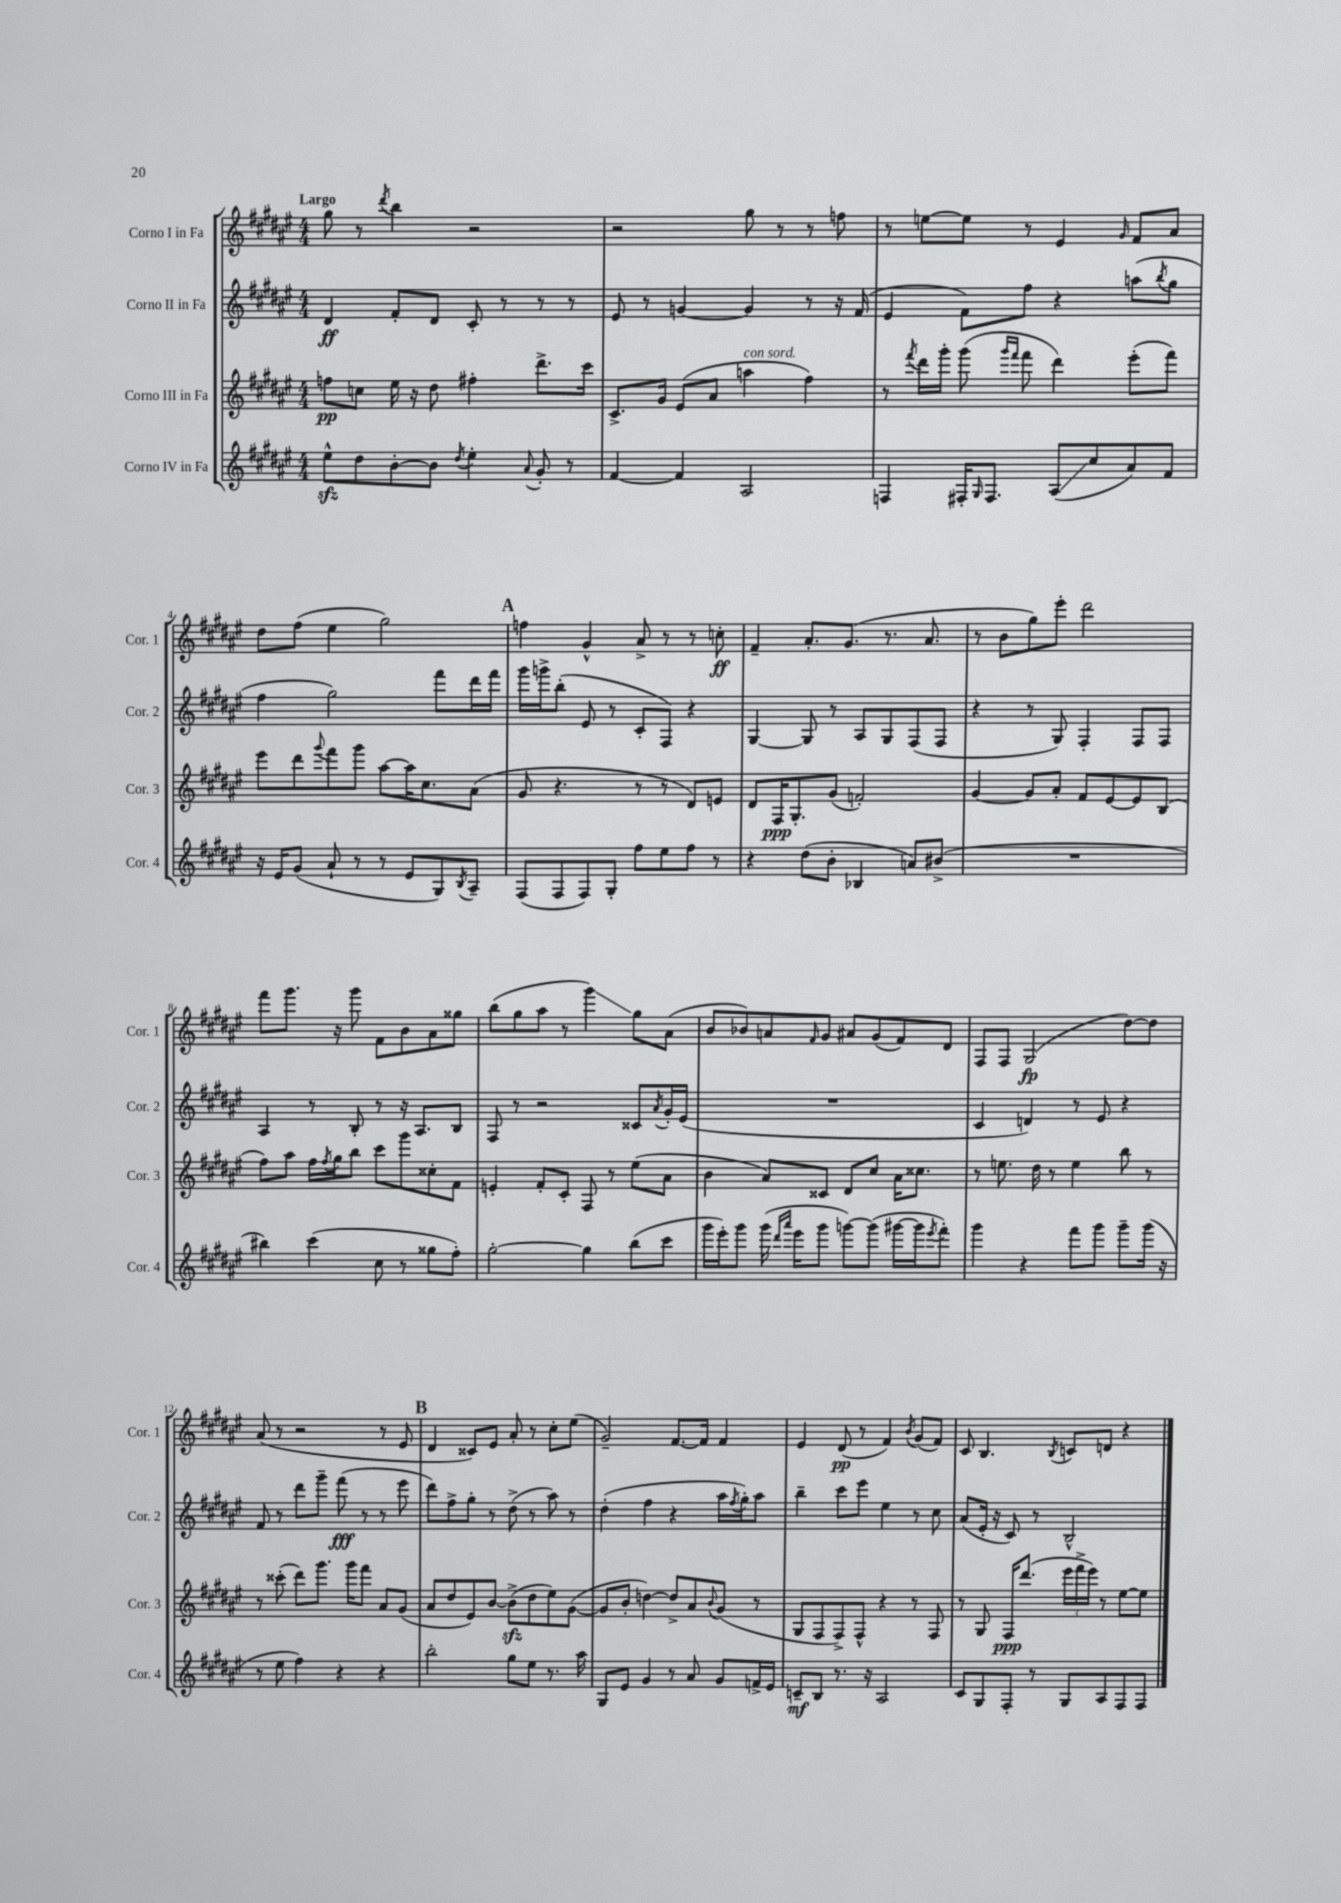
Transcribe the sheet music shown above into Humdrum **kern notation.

**kern	**kern	**kern	**kern
*staff4	*staff3	*staff2	*staff1
*clefG2	*clefG2	*clefG2	*clefG2
*k[f#c#g#d#a#e#]	*k[f#c#g#d#a#e#]	*k[f#c#g#d#a#e#]	*k[f#c#g#d#a#e#]
*M4/4	*M4/4	*M4/4	*M4/4
8ee#^^\L	8ff\L	4d#/	8gg#\
8dd#\	8cc\J	.	8r
.	.	.	8qddd#/
[8b'\	16ee#\	8f#'/L	4bb\
.	16r	.	.
8b\]J	8dd#\	8d#/J	.
8qdd#/	.	.	.
4ee#'\	4ff#'\	8c#'/	2r
.	.	8r	.
8qqa#/	.	.	.
8g#'/	8.ddd#^\L	8r	.
8r	.	8r	.
.	16ccc#\Jk	.	.
=	=	=	=
[4f#/	8.c#^/L	8e#/	2r
.	.	8r	.
.	16g#/Jk	.	.
4f#/]	(8e#/L	[4g/	.
.	8a#/J	.	.
2A#/	4aa\	4g/]	8gg#\
.	.	.	8r
.	4ff#\)	8r	8r
.	.	16r	8ff\
.	.	(16f#/	.
=	=	=	=
4F/	8r	4e#/	8r
.	8qfff#/	.	.
.	16ddd#\LL	.	[8ee\L
.	16ggg#'\JJ	.	.
16F#'/LK	(8ggg#\	8f#\L)	8ee\]J
16qqG#/	.	.	.
8.F#/J	.	.	.
.	16qqggg#/LL	.	.
.	16qqfff#/JJ	.	.
.	8fff#\	8ff#\J	8r
(8A#/L	4ddd#\)	4r	4e#/
8cc#/	.	.	.
.	.	.	16qqg#/
8a#/)	(8eee#'\L	(8aa\L	8f#/L
.	.	8qbb/	.
8f#/J	8fff#\J)	8gg#\J	8a#/J
=	=	=	=
16r	8eee#\L	4ff#\	8dd#\L
16e#/LK	.	.	.
(8g#/J	8ddd#\	.	(8ff#\J
.	8qqggg#/	.	.
8a#`/	8fff#\	2gg#\)	4ee#\
8r	8ggg#\J	.	.
8r	[8aa#\L	.	2gg#\)
8e#/L	16aa#\]K	.	.
.	8.cc#\	.	.
8G#/)	.	8fff#\L	.
8qB/	.	.	.
8A#~/J	(8a#\J	16ddd#\L	.
.	.	16fff#\JJ	.
=	=	=	=
(8F#/L	8g#/	16ggg#\LL	4ff\
.	.	16ggg^\J	.
8F#/	4.r	(8bb'\J	.
8F#/)	.	8e#/	4g#^^/
8G#'/J	.	8r	.
8ff#\L	8r	8c#'/L	8a#^/
8ee#\	8r	8F#/J)	8r
8ff#\J	8d#/L)	4r	8r
8r	8e/J	.	8cc'\
=	=	=	=
4r	8d#/L	[4G#/	4f#~/
.	16F#/K	.	.
.	8.G#'/	.	.
(8dd#\L	.	8G#/]	8.a#'/L
8b'\J	(8g#/J	8r	.
.	.	.	(8.g#/J
4B-/	2f'/)	8A#/L	.
.	.	8G#/	8.r
8a/L)	.	(8F#/	.
.	.	.	8.a#/
(8b#^/J	.	8F#/J	.
=	=	=	=
1r	[4g#/	4r	8r
.	.	.	8b\L
.	8g#/]L	8r	8gg#\)
.	8a#'/J	8G#/)	8eee#'\J
.	8f#/L	4F#'/	2ddd#\
.	[8e#/	.	.
.	8e#/]	8F#/L	.
.	(8B/J	8F#/J	.
=	=	=	=
4bb#\)	8ff#\L)	4A#/	8fff#\L
.	8aa#\J	.	8.ggg#\J
(4ccc#\	16ff#\LL	8r	.
.	8qff#/	.	.
.	16gg#\J	.	16r
.	8bb\J	8B'/	8ggg#\
8cc#\	8ccc#\L	8r	8f#\L
8r	8ggg#\	16r	8b\
.	.	8.A#/L	.
8gg##\L	8cc##'\	.	8a#\
8ff#'\J)	8f#\J	8B/J	8gg##\J
=	=	=	=
[2gg#'\	4e'/	8F#/	(8bb\L
.	.	8r	8gg#\
.	8f#'/L	2r	8aa#\J
.	8c#'/J	.	8r
4gg#\]	8F#/	.	4ggg#\)
.	8r	.	.
(8bb\L	(8ee#\L	8c##/L	8gg#\L
.	.	8qa#/	.
8ccc#\J	8a#\J	16g#'/L	(8a#\J
.	.	(16e#/JJ	.
=	=	=	=
16ggg#\LL	4b\	1r	8b/L
16eee#'\J)	.	.	.
8ggg#\J	.	.	8b-/)
(16ggg#\	8a#/L)	.	8a/
16qqddd#/LL	.	.	.
16qqaaa#/JJ	.	.	.
16eee#\LK	.	.	.
.	.	.	16qqf#/
8ggg#\J	8c##/J	.	8g#/J
[8ggg\L)	8d#/L	.	8a#/L
(8ggg\]J	8cc#/J	.	(8g#/
[16ggg#\LL	16a#\LK	.	8f#/)
16ggg#\]J	8.cc##\J	.	.
8qeee#/	.	.	.
8fff#'\J)	.	.	8d#/J
=	=	=	=
4ggg#\	8r	4c#/	8F#/L
.	8.ee\	.	8F#/J
4r	.	4d/)	(2G#/
.	16dd#\	.	.
.	8r	.	.
8fff#\L	4ee\	8r	.
8ggg#\J	.	8e#/	.
8ggg#~\L	8bb\	4r	[8dd#\L)
(16ggg#\Jk	8r	.	8dd#\]J
16r	.	.	.
=	=	=	=
8r	8r	8f#/	(8a#/
8ee#\	(8ccc##'\	8r	8r
4ff#\)	8ddd#\L)	8ddd#\L	2r
.	8.ggg#\J	8ggg#~\J	.
4r	.	(8fff#\	.
.	16ggg#\LK	.	.
.	8fff#\J	8r	.
4r	8a#/L	8r	8r
.	(8g#/J	8eee#\	8e#/
=	=	=	=
2bb'\	8a#/L	8ddd#\L)	4d#/
.	8dd#/	8ff#^\	.
.	8e#/)	8gg#'\J	8c##/L)
.	[8b/J	8r	8e#/J
8gg#\L	(8b^\]L	(8dd#^\	8a#'/
8ee#\J	8dd#\	8r	8r
8.r	8ee#\)	8aa#\)	8cc#'\L
.	([8g#\J	8r	(8ee#\J
16aa#\	.	.	.
=	=	=	=
8G#/L	8g#/]L	(4dd#'\	2g#~/)
8e#/J	8b'/J	.	.
4g#/	[4dd\)	4ff#\	.
8r	8dd^/]L	4r	[8.f#/L
8a#/	8a#/	.	.
.	.	.	16f#/]Jk
.	8qqb/	.	.
8g#/L	(8g#/J	16aa#\LL	4f#/
.	.	8qff#/	.
.	.	16gg#'\J)	.
16f^/L	8r	8aa#\J	.
16e#/JJ	.	.	.
=	=	=	=
8c~/L	8G#/L	4bb~\	4e#/
8B/J	8F#/	.	.
8.r	8F#^/)	8ccc#\L	(8d#/
.	8F#^^/J	8eee#\J	8r
16r	.	.	.
2A#/	4r	4ee#\	4f#/)
.	.	.	8qb/
.	8r	8r	(8g#/L
.	8F#/	8cc#\	8f#/J)
=	=	=	=
8c#/L	8r	(8a#/L	8c#/
8G#/	8G#/	16e#'/Jk	4.B/
.	.	16r	.
8F#'/J	16F#/LK	8c#/)	.
.	(8.ddd#/J	.	.
8r	.	8r	.
.	.	.	8qB/
8G#/L	24eee#\LL	2B^^/	8c/L
.	24fff#^\	.	.
.	24eee#\JJ)	.	.
8A#/	8r	.	8d/J
8F#/	[8ee#\L	.	4r
8F#/J	8ee#\]J	.	.
==	==	==	==
*-	*-	*-	*-
